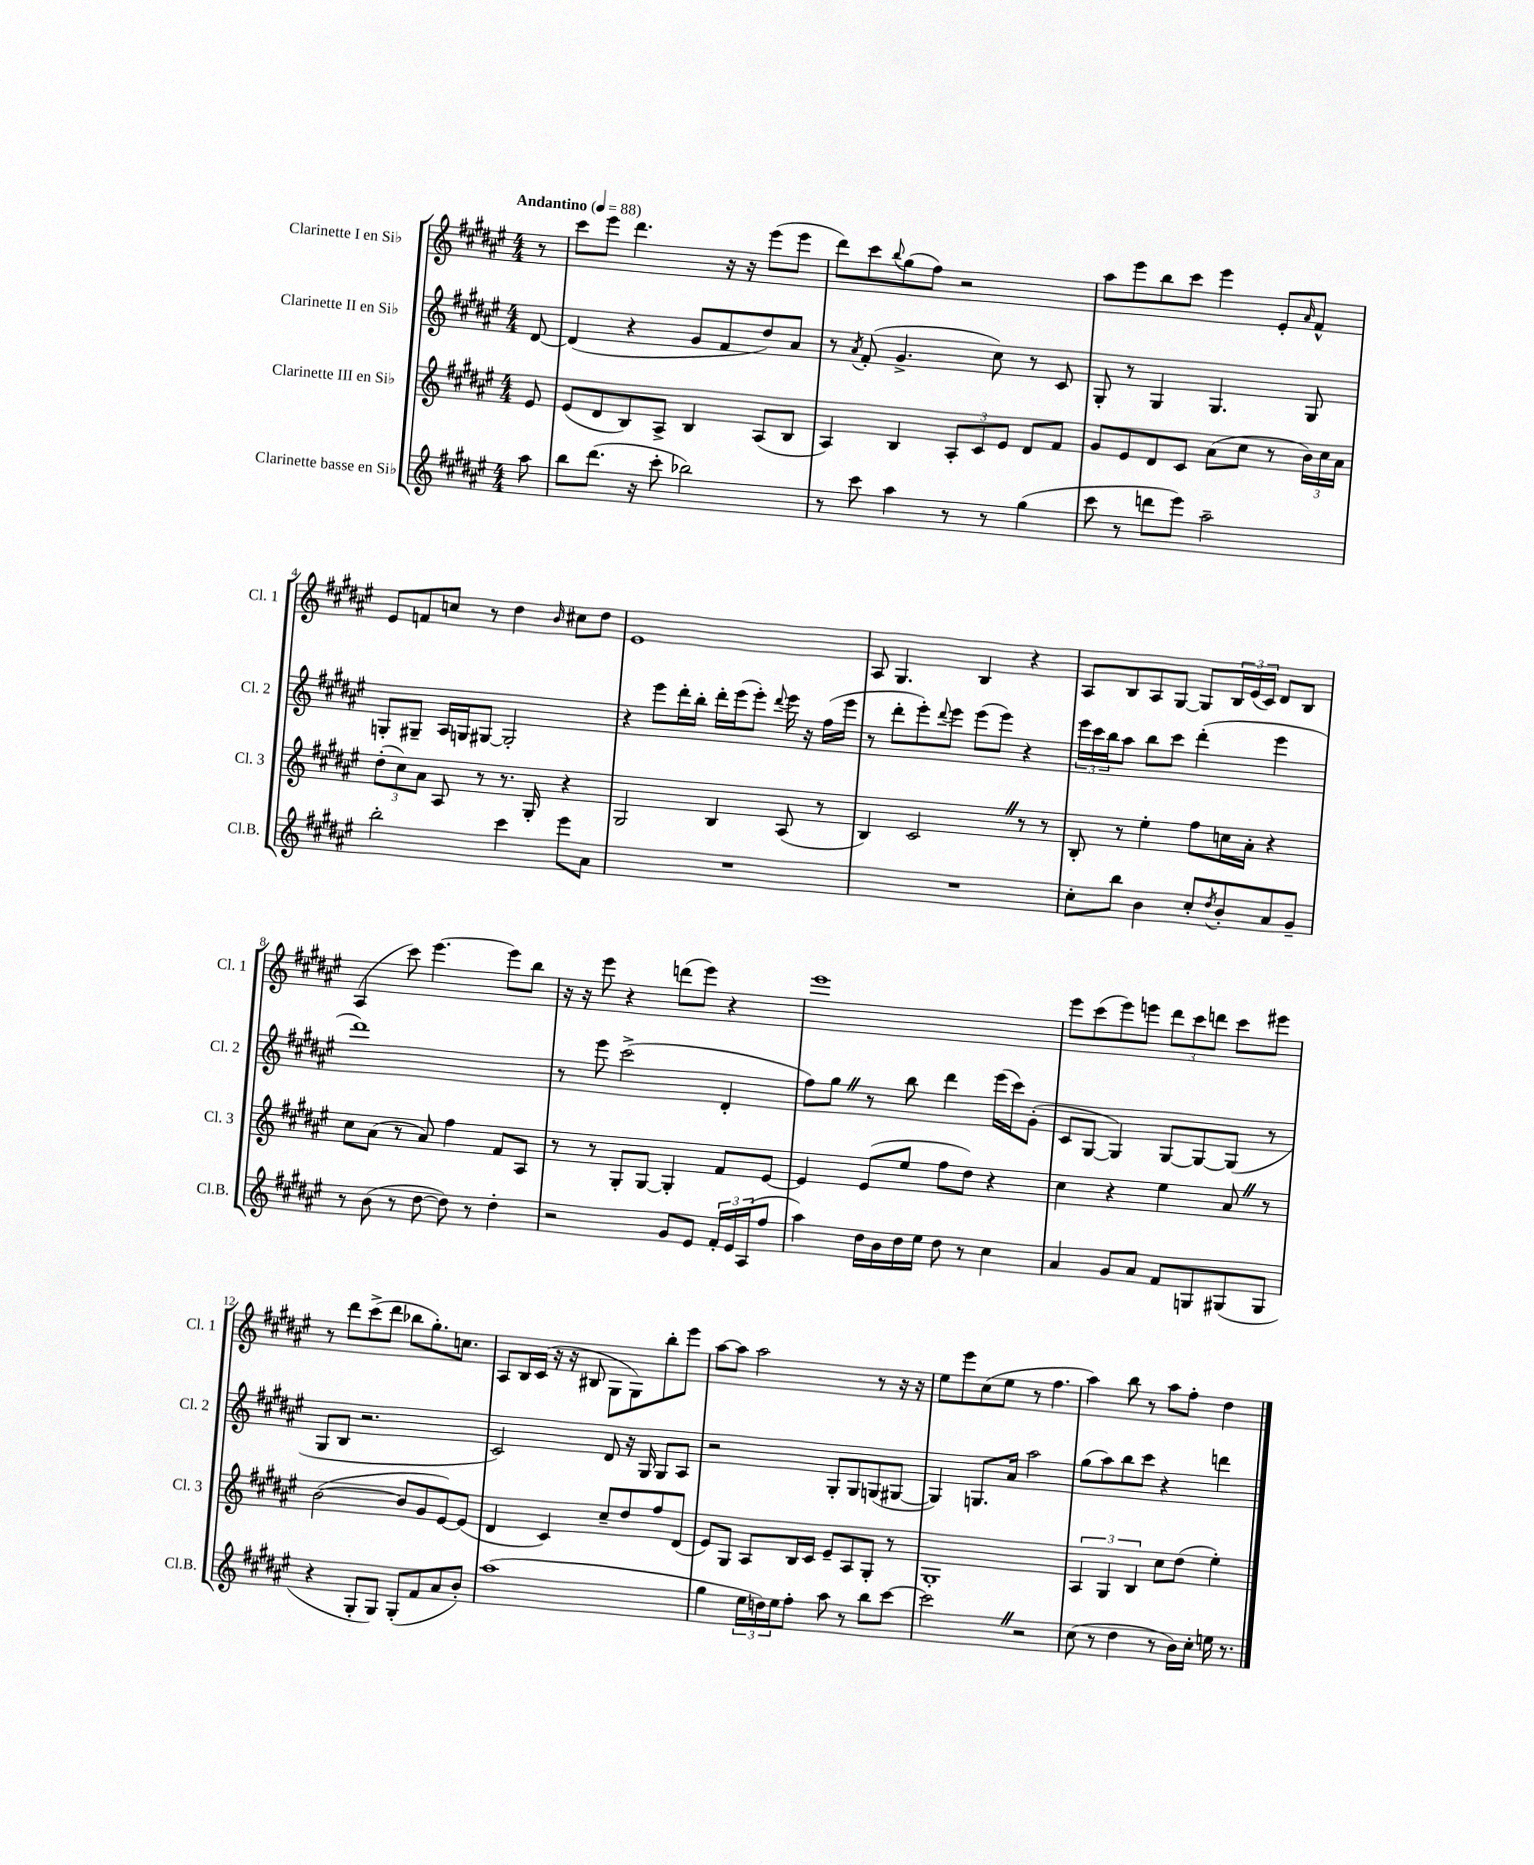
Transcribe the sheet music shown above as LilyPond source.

<<
\new StaffGroup <<
\new Staff = "s0" \with { instrumentName = "Clarinette I en Sib" shortInstrumentName = "Cl. 1" } {
    \clef treble \key fis \major \numericTimeSignature \time 4/4 \partial 8 \tempo "Andantino" 4 = 88
    r8 |
    cis'''8 eis'''8 dis'''4. r16 r16 eis'''8( eis'''8 |
    dis'''8) cis'''8 \appoggiatura { b''8 } gis''8( fis''8) r2 |
    ais''8 eis'''8 b''8 cis'''8 eis'''4 eis'8-. \grace { ais'16 } fis'8-^ |
    eis'8 f'8 c''8 r8 dis''4 \grace { b'16 } cis''8 dis''8 |
    eis'1 |
    ais8 gis4. b4 r4 |
    ais8 b8 ais8 gis8~ gis8 \tuplet 3/2 { b16 eis'16( cis'16) } dis'8 b8 |
    ais4( cis'''8) eis'''4.~ eis'''8 b''8 |
    r16 r16 eis'''8 r4 d'''8( eis'''8) r4 |
    eis'''1 |
    eis'''8 cis'''8( eis'''8) e'''8 \tuplet 3/2 { dis'''8 cis'''8 d'''8 } cis'''8 eis'''8 |
    r8 dis'''8 cis'''8->( dis'''8 bes''8 gis''8.-.) c''8. |
    ais8 b16 cis'16( r16 r16 bis8 gis8 gis8) b''8-. eis'''8 |
    ais''8~ ais''8 ais''2 r8 r16 r16 |
    eis''8 eis'''8 cis''8( eis''8 r8 fis''4. |
    ais''4) b''8 r8 ais''8 fis''8-. dis''4 \bar "|." |
}
\new Staff = "s1" \with { instrumentName = "Clarinette II en Sib" shortInstrumentName = "Cl. 2" } {
    \clef treble \key fis \major \numericTimeSignature \time 4/4 \partial 8
    dis'8~ |
    dis'4( r4 gis'8 fis'8 dis''8) ais'8 |
    r8 \acciaccatura { ais'8 } fis'8-.( gis'4.-> cis''8) r8 cis'8 |
    gis8-. r8 gis4 gis4. gis8 |
    g8-. gis8-- ais16 g16 gis8~ gis2-. |
    r4 eis'''8 dis'''16-. b''16-. dis'''16-. eis'''16( eis'''8-.) \appoggiatura { dis'''8 } eis'''16 r16 fis''16( eis'''16 |
    r8 dis'''8-. eis'''8-.) \appoggiatura { dis'''8 } eis'''8 eis'''8( eis'''8) r4 |
    \tuplet 3/2 { eis'''16 cis'''16 b''16 } ais''8 b''8 cis'''8 dis'''4-.( eis'''4 |
    dis'''1) |
    r8 eis'''8 cis'''2->( dis'4-. |
    fis''8) gis''8 \once \override BreathingSign.text = \markup { \musicglyph "scripts.caesura.straight" } \breathe r8 b''8 dis'''4 eis'''16( cis'''16) gis'8-.( |
    cis'8 gis8~ gis4) gis8~ gis8~ gis8( r8 |
    gis8 b8 r2. |
    cis'2) dis'8 r16 gis16 gis8 ais8 |
    r2 gis8-. gis8 g8( gis8~ |
    gis4) g8. ais'16 ais''2 |
    gis''8( ais''8) b''8 cis'''8 r4 d'''4 \bar "|." |
}
\new Staff = "s2" \with { instrumentName = "Clarinette III en Sib" shortInstrumentName = "Cl. 3" } {
    \clef treble \key fis \major \numericTimeSignature \time 4/4 \partial 8
    eis'8 |
    eis'8( dis'8 b8) ais8-> b4 ais8( b8 |
    ais4) b4 \tuplet 3/2 { ais8-. cis'8 eis'8 } dis'8 fis'8 |
    gis'8 eis'8 dis'8 cis'8 ais'8( cis''8 r8 \tuplet 3/2 { b'16) cis''16 ais'16 } |
    \tuplet 3/2 { dis''8-.( cis''8) ais'8 } ais8 r8 r8. gis16-. r4 |
    gis2 b4 ais8( r8 |
    b4) cis'2 \once \override BreathingSign.text = \markup { \musicglyph "scripts.caesura.straight" } \breathe r8 r8 |
    b8-. r8 eis''4-. fis''8 c''16 ais'16-. r4 |
    cis''8 ais'8( r8 ais'8) fis''4 fis'8 ais8 |
    r8 r8 gis8-. gis8~ gis4-. fis'8 eis'8~ |
    eis'4 eis'8( eis''8 fis''8 dis''8) r4 |
    cis''4 r4 eis''4 ais'8 \once \override BreathingSign.text = \markup { \musicglyph "scripts.caesura.straight" } \breathe r8 |
    b'2~( b'8 gis'8 eis'8~) eis'8( |
    dis'4 cis'4) cis''8-- dis''8 fis''8 dis'8( |
    eis'8) gis8 ais8 b16 cis'16 eis'8-- ais8 gis8-. r8 |
    gis1-. |
    \tuplet 3/2 { ais4 gis4 b4 } cis''8 dis''8( eis''4-.) \bar "|." |
}
\new Staff = "s3" \with { instrumentName = "Clarinette basse en Sib" shortInstrumentName = "Cl.B." } {
    \clef treble \key fis \major \numericTimeSignature \time 4/4 \partial 8
    ais''8 |
    b''8 dis'''8.( r16 cis'''8-. bes''2) |
    r8 cis'''8 ais''4 r8 r8 gis''4( |
    cis'''8 r8 d'''8 eis'''8) ais''2-- |
    b''2-. cis'''4 eis'''8 ais'8 |
    R1 |
    R1 |
    cis''8-. b''8 b'4 cis''8-. \acciaccatura { dis''8 } b'8-. ais'8 gis'8-- |
    r8 b'8( r8 dis''8~ dis''8) r8 dis''4-. |
    r2 gis'8 eis'8 \tuplet 3/2 { fis'16-. eis'16 ais16( } fis''8 |
    ais''4) dis''16 b'16 dis''16 eis''16 dis''8 r8 cis''4 |
    ais'4 gis'8 ais'8 fis'8 g8 gis8( gis8 |
    r4 gis8-. gis8) gis8-.( fis'8 ais'8 b'8-.) |
    ais''1( |
    gis''4 \tuplet 3/2 { eis''16 d''16) eis''16 } fis''8-. ais''8 r8 b''8 cis'''8~ |
    cis'''2 \once \override BreathingSign.text = \markup { \musicglyph "scripts.caesura.straight" } \breathe r2 |
    cis''8( r8 dis''4 r8 b'16) cis''16-. e''16 r8. \bar "|." |
}
>>
>>
